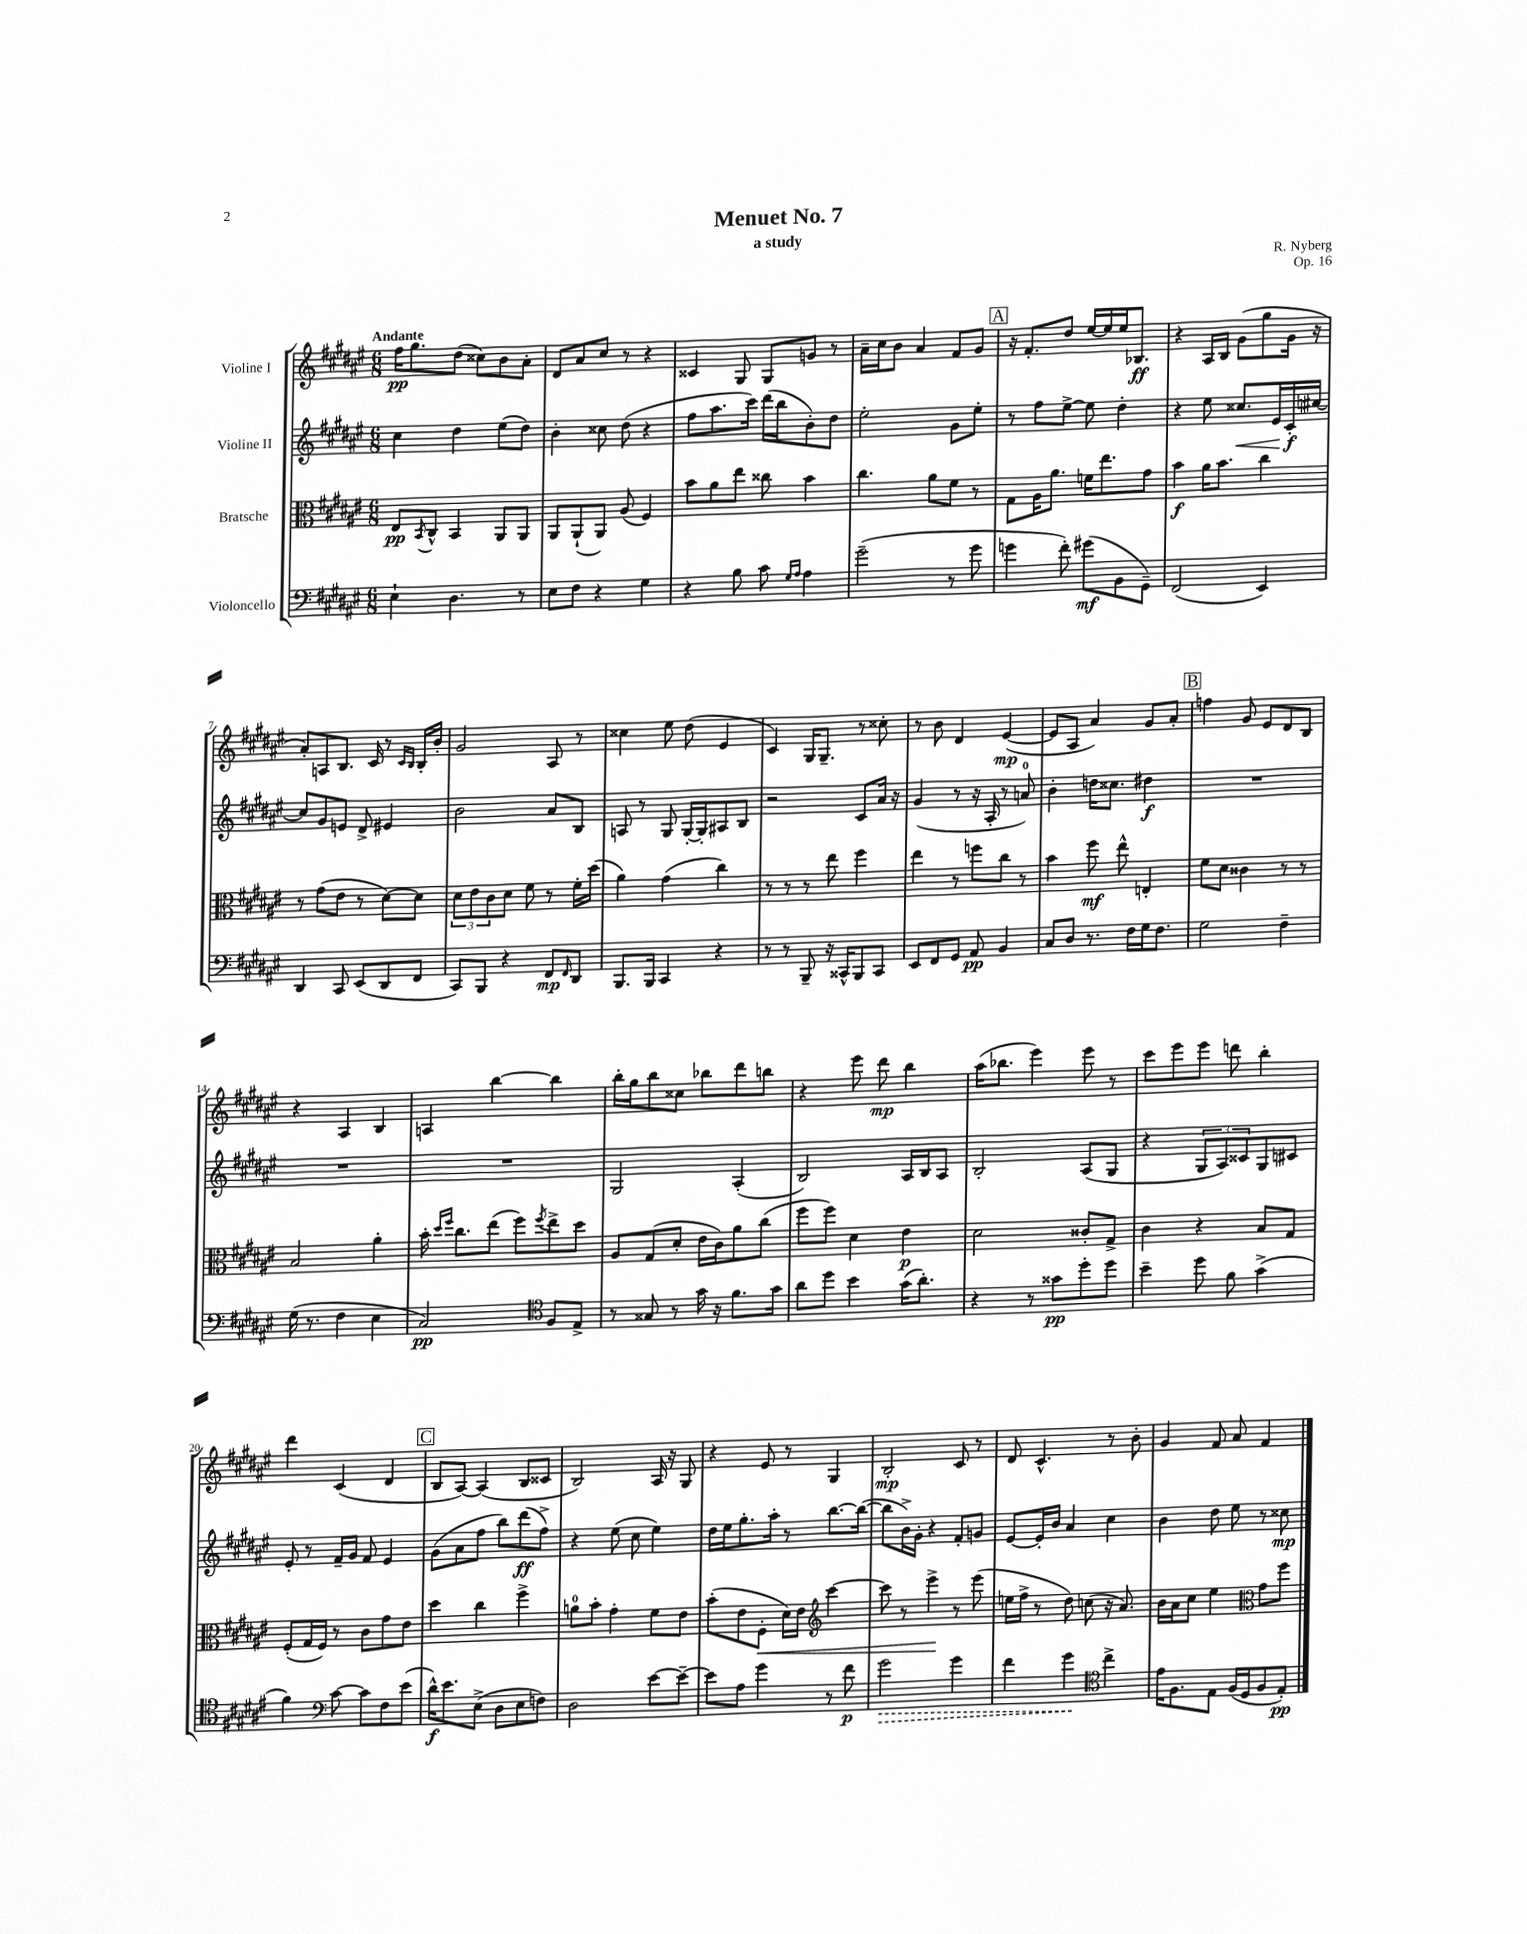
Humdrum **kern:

**kern	**kern	**kern	**kern
*staff4	*staff3	*staff2	*staff1
*clefF4	*clefC3	*clefG2	*clefG2
*k[f#c#g#d#a#e#]	*k[f#c#g#d#a#e#]	*k[f#c#g#d#a#e#]	*k[f#c#g#d#a#e#]
*M6/8	*M6/8	*M6/8	*M6/8
4E#`\	8E#/L	4cc#\	16ff#\LK
.	.	.	8.gg#\
.	8qBB/	.	.
.	8C#^^/J	.	.
4.D#\	4BB/	4dd#\	(8dd#\J
.	.	.	8cc##\L)
.	8AA#/L	(8ee#\L	8b\
8r	8AA#/J	8dd#\J)	8a#'\J
=	=	=	=
8E#\L	8AA#/L	4b'\	8d#/L
8F#\J	(8AA#`/	.	8a#/
4r	8AA#/J)	8cc##\	8cc#/J
.	(8A#/	(8dd#\	8r
4G#\	4F#/)	4r	4r
=	=	=	=
4r	8b\L	8ff#\L	4c##/
.	8a#\	8.aa#\	.
8B\	8ee#\J	.	8G#/
.	.	16ccc#\Jk)	.
8c#\	8cc##\	(16ddd#\LL	8G#/L
.	.	16bb\J	.
16qqG#/LL	.	.	.
16qqA#/JJ	.	.	.
4A#\	4b\	8b'\)	8g/J
.	.	8dd#\J	8r
=	=	=	=
(2g#~\	4.cc#\	2ee#'\	16a#~\LL
.	.	.	16cc#\J
.	.	.	8b\J
.	.	.	4a#/
.	8a#\L	.	.
8r	8f#\J	8g#\L	8f#/L
8g#\	8r	8ee#'\J	8g#/J
=	=	=	=
4g\	8G#\L	8r	16r
.	.	.	8.f#'/L
.	16A#\K	8ff#\L	.
.	8.a#\J	.	.
8f#'\)	.	[8ee#^\J	8dd#/J
(8g#\L	16f\LK	8ee#\]	[16ee#/LL
.	8.ee#\	.	16ee#/]
8BB\	.	4dd#'\	16ee#/J
.	.	.	8.B-/J
8GG#~\J)	8g#\J	.	.
=	=	=	=
(2FF#/	4b\	4r	4r
.	16a#\LK	8ee#\	16A#/LL
.	8.b\J	.	16B/JJ
.	.	8.cc##/L	(8g#\L
4EE#/)	4cc#\	.	8gg#\
.	.	16e#/L	.
.	.	16c#'/	16g#\Jk
.	.	[16cc#/JJ	16r
=	=	=	=
4DD#/	8r	8cc#/]L	8a#'/L)
.	(8g#\L	8g#/	8A/
8CC#/	8e#\J	8e/J	8.B/J
(8EE#/L	8r	8d#^/	.
.	.	.	16c#/
8DD#/	[8d#\L)	4e#/	8r
.	.	.	16qqc#/LL
.	.	.	16qqB/JJ
8FF#/J	8d#\]J	.	16B'/LL
.	.	.	16b'/JJ
=	=	=	=
8CC#/L)	12d#\L	2b\	2g#/
.	12e#\	.	.
8BBB/J	.	.	.
.	12c#\	.	.
4r	8d#\J	.	.
.	8f#\	.	.
8FF#/L	8r	8a#/L	8A#/
16qqFF#/	.	.	.
8DD#/J	16f#'\LL	8B/J	8r
.	(16dd#\JJ	.	.
=	=	=	=
8.BBB/L	4a#\)	8A/	4cc##\
.	.	8r	.
16BBB/Jk	.	.	.
4CC#/	(4g#\	8G#/	8ee#\
.	.	[16G#'/LL	(8dd#\
.	.	16G#'/]J	.
4r	4cc#\)	8A#/	4e#/
.	.	8B/J	.
=	=	=	=
8r	8r	2r	4c#/)
8r	8r	.	.
8BBB~/	8r	.	16G#/LK
.	.	.	8.G#~/J
16r	8ee#\	.	.
16CC##^^/LK	.	.	.
8BBB/	4ff#\	8c#/L	8r
8CC##/J	.	16a#/Jk	8cc##'\
.	.	16r	.
=	=	=	=
8EE#/L	4ee#\	(4g#/	8r
8FF#/	.	.	8b\
8GG#/J	8r	8r	4d#/
8AA#/	8ff\L	16r	.
.	.	16A#'/	.
4BB/	8cc#\J	8r	([4e#/
.	8r	8a/)	.
=	=	=	=
8C#/L	4b\	4b'\	8e#/]L
8D#/J	.	.	8A#/J
8.r	8ff#\	16dd\LK	4a#/)
.	.	8.cc##\J	.
.	8ee#^^\	.	.
16F#\LL	.	.	.
16G#\J	4E'/	4dd#\	8g#/L
8.F#\J	.	.	.
.	.	.	8a#'/J
=	=	=	=
2G#\	8f#\L	2.r	4ff\
.	8d#\J	.	.
.	4c##\	.	8g#/
.	.	.	8e#/L
4F#~\	8r	.	8d#/
.	8r	.	8B/J
=	=	=	=
(16G#\	2B/	2.r	4r
8.r	.	.	.
4F#\	.	.	4A#/
4E#\	4a#'\	.	4B/
=	=	=	=
2C#/)	16b'\	2.r	4A/
.	16qqdd#/LL	.	.
.	16qqff#/JJ	.	.
.	8.cc#\L	.	.
.	(8ee#\J	.	[4bb\
.	8ff#\L)	.	.
*clefC4	*	*	*
.	8qff#/	.	.
8F#/L	8ee#^\	.	4bb\]
8E#^/J	8dd#\J	.	.
=	=	=	=
8r	8A#/L	2G#/	16bb'\LL
.	.	.	16gg#\J
8G##/	(8G#/	.	8bb\
8r	8d#'/J	.	8cc##\J
16g#\	16e#\LL	.	8bb-\L
16r	16c#\J)	.	.
8.f#\L	8a#\	(4A#'/	8ddd#\
.	(8cc#\J	.	8bb\J
16g#\Jk	.	.	.
=	=	=	=
8a#\L	8ff#\L	2B/)	4r
8dd#\J	8ff#\J)	.	.
4b\	4d#\	.	8eee#\
.	.	.	8ddd#\
(16g#\LK	4e#\	16A#/LL	4bb\
8.a#'\J)	.	16B/J	.
.	.	8A#/J	.
=	=	=	=
4r	2d#\	2B'/	(16aa#\LK
.	.	.	8.bb-\J
8r	.	.	4eee#\)
8g##\L	.	.	.
8dd#'\	8c##'/L	(8A#/L	8eee#\
8dd#\J	8G#^/J	8G#/J	8r
=	=	=	=
4b~\	4c#\	4r	8ccc#\L
.	.	.	8eee#\
8dd#\	4r	12G#/L	8eee#\J
.	.	12A#/)	.
8f#\	.	.	8ddd\
.	.	12c##/	.
(4g#^\	8B/L	8G#/	4bb'\
.	8G#/J	8c#/J	.
=	=	=	=
4f#\)	(8F#'/L	8e#'/	4ddd#\
.	16G#/L	8r	.
.	16F#/JJ)	.	.
*clefF4	*	*	*
[8c#\	8r	16f#~/LL	(4c#/
.	.	16g#/JJ	.
8c#\]L	8c#\L	8f#/	.
8F#\	8g#\	4e#/	4d#/
(8e#\J	8e#\J	.	.
=	=	=	=
16d#^^\LK)	4dd#\	(8g#\L	8B/L
8.e#\	.	.	.
.	.	8a#\	[8A#/J)
(8E#^\J	4cc#\	8ff#\J	(4A#/]
8D#\L	.	8bb\L)	.
8E#\	4ff#^\	(8ddd#\	8B/L
8F\J)	.	8ff#^\J)	8c##/J
=	=	=	=
2D#\	8a\L	4r	2B/)
.	8b'\J	.	.
.	4g#'\	(8ee#\	.
.	.	8cc#\	.
[8e#\L	8f#\L	4ee#\)	16A#/
.	.	.	16r
8e#~\_J	8e#\J	.	8G#/
=	=	=	=
8e#\]L	(8b'\L	16dd#\LL	4r
.	.	16ee#\J	.
8A#\J	8e#\	8.gg#'\	.
4g#\	8F#'\J	.	8e#/
.	.	16aa#'\Jk	.
.	16d#\LL)	8r	8r
.	16e#\JJ	.	.
*	*clefG2	*	*
8r	[4ccc#\	[8.bb\L	4G#/
8f#\	.	.	.
.	.	(16bb\_Jk	.
=	=	=	=
2g#\	8ccc#\]	8bb\]L	2B'/
.	8r	16b^\L)	.
.	.	16g#'\JJ	.
.	4eee#^\	4r	.
4g#\	8r	8f#'/L	8c#/
.	(8eee#\	8g/J	8r
=	=	=	=
4f#\	16ee\LL	[8e#/L	8d#/
.	16ff#^\JJ	.	.
.	8r	16e#'/]L	4.c#^^/
.	.	16b/JJ	.
4g#\	8dd#\)	4a#/	.
.	(8cc\	.	.
*clefC4	*	*	*
4cc#^\	16r	4cc#\	8r
.	8.a#/)	.	.
.	.	.	8b'\
=	=	=	=
16e#\LK	16b\LL	4b\	4g#/
8.F#\	16a#\J	.	.
.	8cc#\J	.	.
8E#\J	4ee#\	8dd#\	8f#/
(16F#/LL	.	8ee#\	8a#/
16D#/J	.	.	.
*	*clefC3	*	*
8F#/	8g#\L	8r	4f#/
8E#'/J)	8ff#\J	8cc##\	.
==	==	==	==
*-	*-	*-	*-
